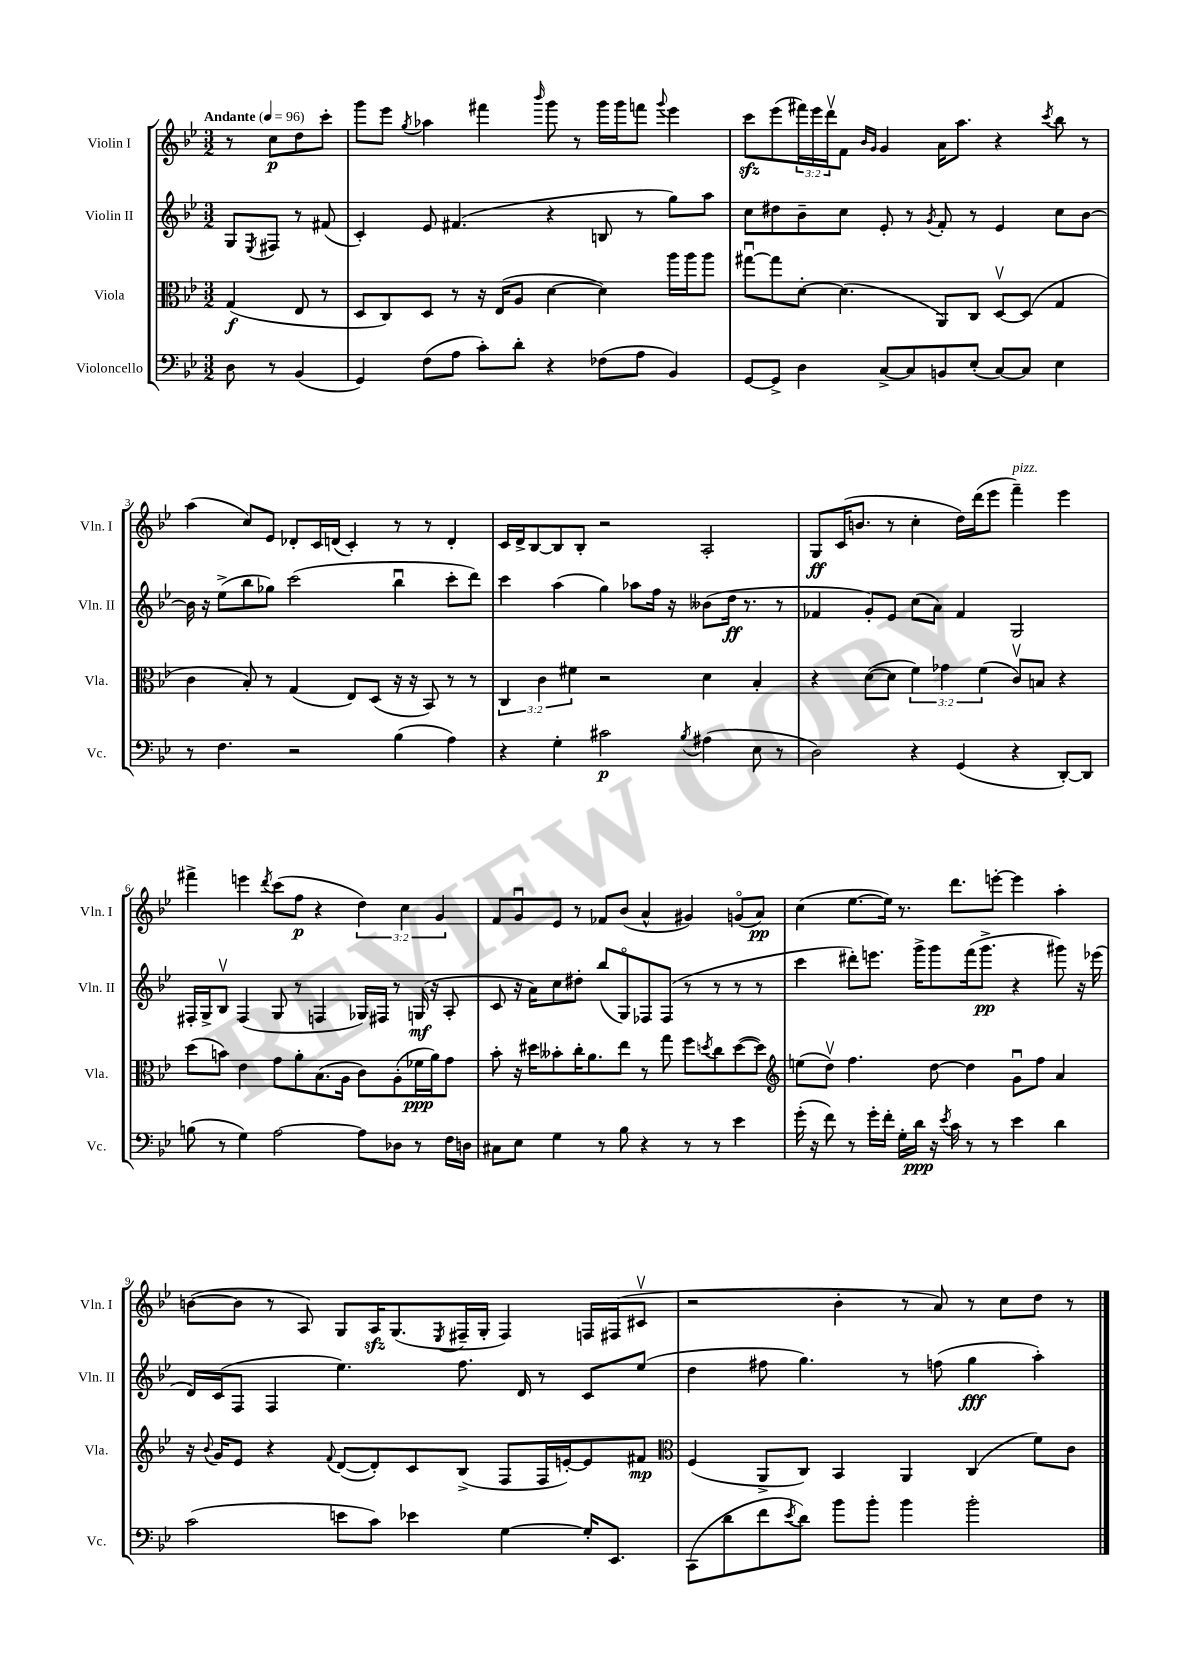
<<
\new StaffGroup <<
\new Staff = "s0" \with { instrumentName = "Violin I" shortInstrumentName = "Vln. I" } {
    \clef treble \key bes \major \numericTimeSignature \time 3/2 \override Staff.TupletNumber.text = #tuplet-number::calc-fraction-text \partial 2 \tempo "Andante" 4 = 96
    r8 c''8\p d''8 c'''8-. |
    g'''8 ees'''8 \acciaccatura { g''8 } aes''4 fis'''4 \grace { bes'''16 } g'''8 r8 g'''16 g'''16 f'''8 \appoggiatura { g'''8 } ees'''4 |
    c'''8\sfz ees'''8( \tuplet 3/2 { fis'''16) ees'''16 d'''16\upbow } f'8 \grace { bes'16 g'16 } g'4 a'16 a''8. r4 \acciaccatura { c'''8 } bes''8 r8 |
    a''4( c''8) ees'8 des'8-. c'16 d'16( c'4-.) r8 r8 d'4-. |
    c'16 d'16-> bes8~ bes8 bes8-. r2 a2-. |
    g8\ff c'16( b'8. r8 c''4-. d''16) d'''16( ees'''8 f'''4--^\markup { \italic "pizz." }) ees'''4 |
    fis'''4-> e'''4 \acciaccatura { d'''8 } c'''8( f''8\p r4 \tuplet 3/2 { d''4) c''4 g'4 } |
    f'8 g'8\downbow ees'8 r8 fes'8 bes'8( a'4-^ gis'4) g'8\flageolet( a'8\pp) |
    c''4( ees''8.~ ees''16) r8. d'''8. e'''8~-. e'''4 a''4-. |
    b'8~( b'8 r8 a8) g8 a16\sfz g8.( \acciaccatura { ees8 } fis16-- g16-. fis4) f16 fis16( cis'8\upbow |
    r2 bes'4-. r8 a'8) r8 c''8 d''8 r8 \bar "|." |
}
\new Staff = "s1" \with { instrumentName = "Violin II" shortInstrumentName = "Vln. II" } {
    \clef treble \key bes \major \numericTimeSignature \time 3/2 \partial 2
    g8 \acciaccatura { ees8 } fis8 r8 fis'8( |
    c'4-.) ees'8 fis'4.( r4 b8 r8 g''8) a''8 |
    c''8 dis''8 bes'8-- c''8 ees'8-. r8 \acciaccatura { g'8 } f'8-. r8 ees'4 c''8 bes'8~ |
    bes'16 r16 ees''8->( bes''8 ges''8) c'''2( bes''4\downbow c'''8-. d'''8) |
    c'''4 a''4( g''4) aes''8 f''16 r16 beses'8( d''16\ff r8. r8 |
    fes'4 g'8-.) ees'8 c''8( a'8) fes'4 g2 |
    fis16-. g16-> bes8\upbow fis4( g8 r8 f4 ges16) fis16 r8 g16\mf( r16 a8-. |
    c'8 r16 a'16) c''8 dis''8-. bes''8( g8\flageolet) fes8 fes8( r8 r8 r8 r8 |
    c'''4 dis'''8-.) e'''8. g'''16-> g'''8 f'''16( g'''8.->\pp r4 gis'''8) r16 ees'''16( |
    d'16) c'16( f8 f4 ees''4.) f''8. d'16 r8 c'8 ees''8( |
    d''4 fis''8 g''4.) r8 f''8( g''4\fff a''4-.) \bar "|." |
}
\new Staff = "s2" \with { instrumentName = "Viola" shortInstrumentName = "Vla." } {
    \clef alto \key bes \major \numericTimeSignature \time 3/2 \override Staff.TupletNumber.text = #tuplet-number::calc-fraction-text \partial 2
    g4\f( ees8 r8 |
    d8 c8) d8 r8 r16 ees16( a8 d'4~ d'4) a''16 a''16 a''8 |
    gis''8~\downbow gis''8 d'8~-. d'4.( a,8) c8 d8~\upbow d8( g4 |
    c'4 bes8-.) r8 g4( ees8) d8( r16 r16 bes,8) r8 r8 |
    \tuplet 3/2 { c4 c'4 fis'4 } r2 d'4 bes4-. |
    r4 d'8~( d'8 \tuplet 3/2 { f'4) ges'4 f'4( } c'8\upbow) b8 r4 |
    d''8( b'8) ees'4 g'8 a'8-. bes8.( a16 c'8) a8-.( fes'16\ppp a'16) g'8 |
    bes'8-. r16 dis''16 beses'8-. c''16-. a'8. ees''8 r8 g''8 f''8 \acciaccatura { d''8 } c''8 d''8~( d''8) |
    \clef treble e''8( d''8\upbow) f''4. d''8~ d''4 g'8\downbow f''8 a'4 |
    r16 \appoggiatura { bes'8 } g'16 ees'8 r4 \appoggiatura { f'8 } d'8~( d'8-.) c'8 bes8->( f8 f16 e'16~-.) e'8 fis'8\mp |
    \clef alto f4( a,8-> c8) bes,4 a,4 c4( f'8) c'8 \bar "|." |
}
\new Staff = "s3" \with { instrumentName = "Violoncello" shortInstrumentName = "Vc." } {
    \clef bass \key bes \major \numericTimeSignature \time 3/2 \partial 2
    d8 r8 bes,4( |
    g,4) f8( a8 c'8-.) d'8-. r4 fes8( a8 bes,4) |
    g,8~ g,8-> d4 c8~-> c8 b,8 ees8-.( c8~) c8 ees4 |
    r8 f4. r2 bes4( a4) |
    r4 g4-. cis'2\p \acciaccatura { bes8 } ais4( ees8 r8 |
    d2) r4 g,4( r4 d,8~-.) d,8 |
    b8( r8 g4) a2~ a8 des8 r8 f16 d16 |
    cis8 ees8 g4 r8 bes8 r4 r8 r8 ees'4 |
    g'16-.( r16 f'8) r8 g'16-. f'16-. g16-. d'16\ppp r16 \acciaccatura { ees'8 } c'16 r8 r8 ees'4 d'4 |
    c'2( e'8 c'8) ees'4 g4~ g16-. ees,8. |
    c,8( d'8 f'8 \acciaccatura { ees'8 } d'8) bes'8 bes'8-. bes'4 bes'2-. \bar "|." |
}
>>
>>
